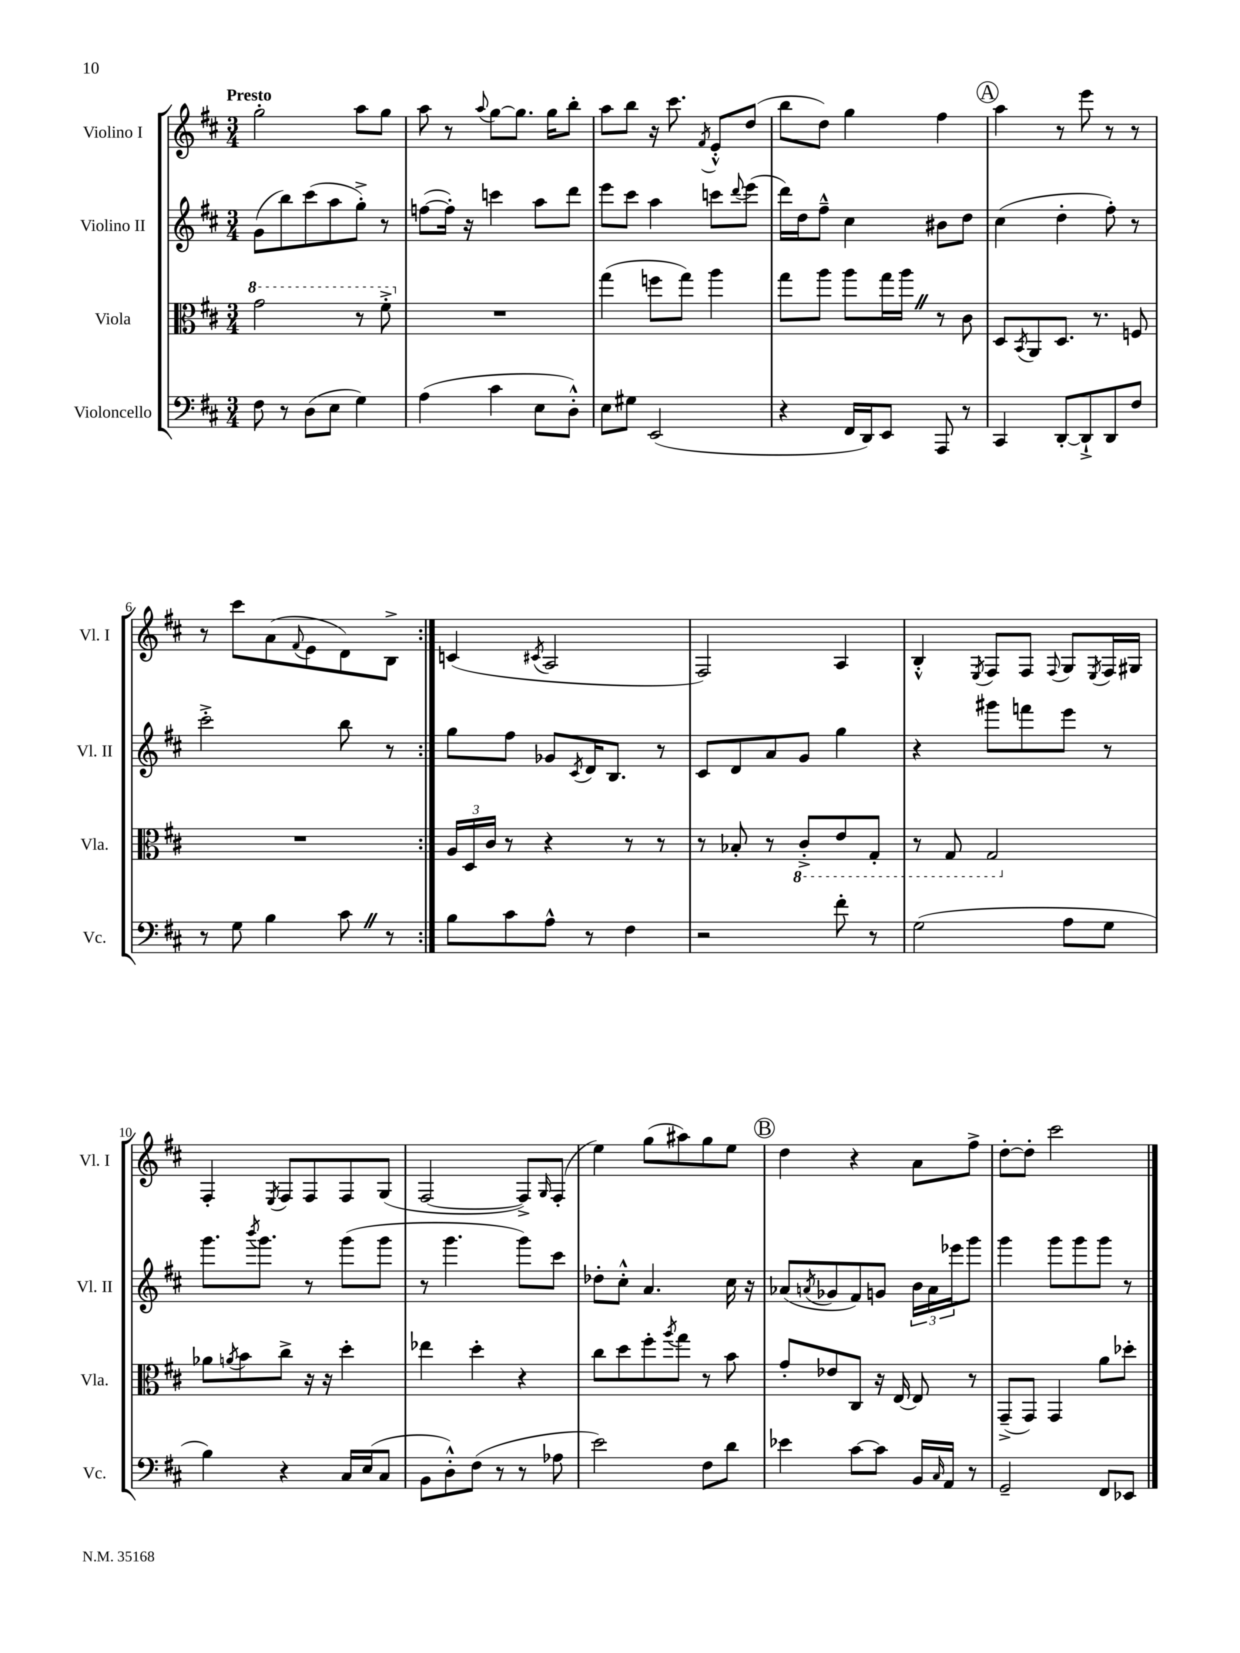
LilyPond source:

<<
\new StaffGroup <<
\new Staff = "s0" \with { instrumentName = "Violino I" shortInstrumentName = "Vl. I" } {
    \clef treble \key d \major \numericTimeSignature \time 3/4 \tempo "Presto"
    \repeat volta 2 { g''2-. a''8 g''8 |
    a''8 r8 \appoggiatura { a''8 } g''8~ g''8. g''16 b''8-. |
    a''8 b''8 r16 cis'''8. \acciaccatura { fis'8 } e'8-.-^ d''8( |
    b''8 d''8) g''4 fis''4 |
    \mark \markup { \circle "A" } a''4 r8 e'''8 r8 r8 |
    r8 cis'''8 a'8( \appoggiatura { fis'8 } e'8 d'8) b8-> | }
    c'4( \acciaccatura { cis'8 } a2 |
    fis2) a4 |
    b4-.-^ \acciaccatura { e8 } fis8 fis8 \appoggiatura { fis8 } g8 \acciaccatura { e8 } fis16 gis16 |
    fis4-. \acciaccatura { e8 } fis8 fis8 fis8 g8( |
    fis2~ fis8->) \grace { g16 } fis8-.( |
    e''4) g''8( ais''8) g''8 e''8 |
    \mark \markup { \circle "B" } d''4 r4 a'8 fis''8-> |
    d''8~-. d''8-. cis'''2 \bar "|." |
}
\new Staff = "s1" \with { instrumentName = "Violino II" shortInstrumentName = "Vl. II" } {
    \clef treble \key d \major \numericTimeSignature \time 3/4
    \repeat volta 2 { g'8( b''8) cis'''8( a''8 g''8-.->) r8 |
    f''8~( f''16-.) r16 c'''4 a''8 d'''8 |
    e'''8 cis'''8 a''4 c'''8 \appoggiatura { d'''8 } e'''8( |
    d'''16) d''16 fis''8---^ cis''4 bis'8 d''8 |
    \mark \markup { \circle "A" } cis''4( d''4-. fis''8-.) r8 |
    cis'''2-.-> b''8 r8 | }
    g''8 fis''8 ges'8 \acciaccatura { cis'8 } d'16 b8. r8 |
    cis'8 d'8 a'8 g'8 g''4 |
    r4 gis'''8 f'''8 e'''8 r8 |
    g'''8. \acciaccatura { b'''8 } g'''8. r8 g'''8( g'''8 |
    r8 g'''4. g'''8) cis'''8 |
    des''8-. cis''8-.-^ a'4. cis''16 r16 |
    \mark \markup { \circle "B" } aes'8( \acciaccatura { a'8 } ges'8 fis'8) g'8 \tuplet 3/2 { b'16 a'16 ees'''16 } g'''8 |
    g'''4 g'''8 g'''8 g'''8 r8 \bar "|." |
}
\new Staff = "s2" \with { instrumentName = "Viola" shortInstrumentName = "Vla." } {
    \clef alto \key d \major \numericTimeSignature \time 3/4
    \repeat volta 2 { \ottava #1 g''2 r8 fis''8-.-> \ottava #0 |
    R2. |
    g''4( f''8 g''8) a''4 |
    g''8 a''8 a''8 g''16 a''16 \once \override BreathingSign.text = \markup { \musicglyph "scripts.caesura.straight" } \breathe r8 cis'8 |
    \mark \markup { \circle "A" } d8 \acciaccatura { b,8 } a,8 d8. r8. f8 |
    R2. | }
    \tuplet 3/2 { a16 d16 cis'16 } r8 r4 r8 r8 |
    r8 bes8-. r8 \ottava #-1 cis8-.-> e8 g,8-. |
    r8 g,8 g,2 \ottava #0 |
    aes'8 \acciaccatura { a'8 } b'8 cis''8-> r16 r16 d''4-. |
    ees''4 d''4-. r4 |
    cis''8 d''8 fis''8-. \acciaccatura { a''8 } g''8 r8 b'8 |
    \mark \markup { \circle "B" } g'8-. ees'8 cis8 r16 e16~ e8 r8 |
    g,8--->( g,8) g,4 a'8 des''8-. \bar "|." |
}
\new Staff = "s3" \with { instrumentName = "Violoncello" shortInstrumentName = "Vc." } {
    \clef bass \key d \major \numericTimeSignature \time 3/4
    \repeat volta 2 { fis8 r8 d8( e8 g4) |
    a4( cis'4 e8 d8-.-^) |
    e8 gis8 e,2( |
    r4 fis,16 d,16) e,8 a,,8 r8 |
    \mark \markup { \circle "A" } cis,4 d,8~-. d,8-!-> d,8 fis8 |
    r8 g8 b4 cis'8 \once \override BreathingSign.text = \markup { \musicglyph "scripts.caesura.straight" } \breathe r8 | }
    b8 cis'8 a8-^ r8 fis4 |
    r2 fis'8-. r8 |
    g2( a8 g8 |
    b4) r4 cis16 e16( cis8 |
    b,8 d8-.-^) fis8( r8 r8 aes8 |
    e'2) fis8 d'8 |
    \mark \markup { \circle "B" } ees'4 cis'8~ cis'8 b,16 \grace { cis16 } a,16 r8 |
    g,2-- fis,8 ees,8 \bar "|." |
}
>>
>>
